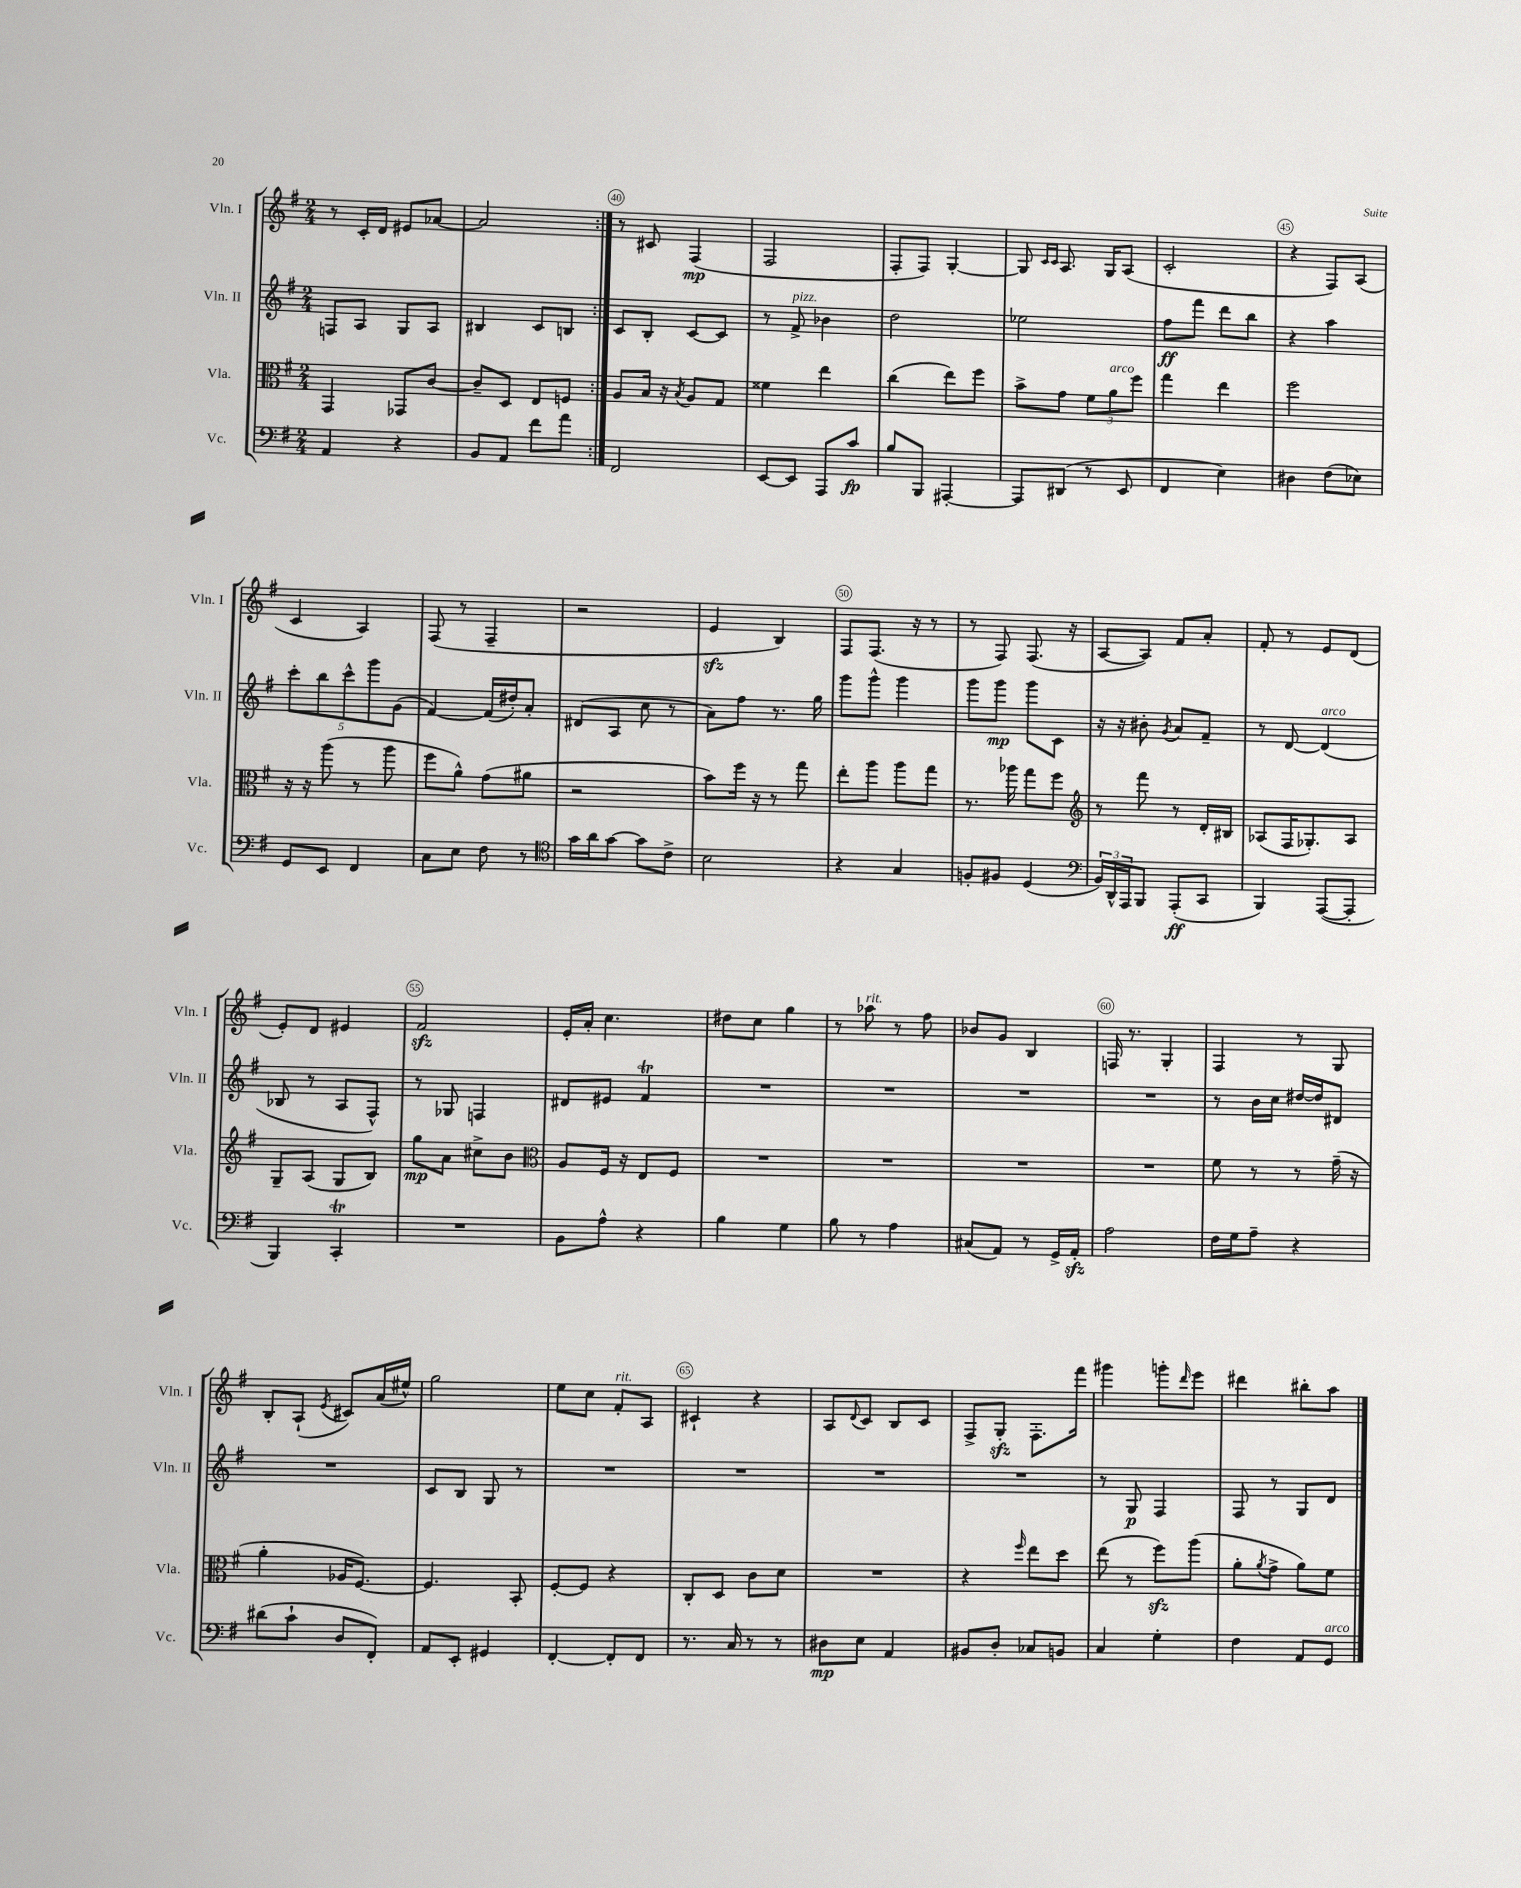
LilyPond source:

<<
\new StaffGroup <<
\new Staff = "s0" \with { instrumentName = "Vln. I" shortInstrumentName = "Vln. I" } {
    \clef treble \key g \major \numericTimeSignature \time 2/4
    \repeat volta 2 { r8 c'16-. d'16 eis'8 aes'8~ |
    aes'2 | }
    r8 cis'8 fis4\mp( |
    fis2 |
    fis8-. fis8) g4~-. |
    g8 \grace { c'16 c'16 } a8. g16 a8( |
    c'2-. |
    r4 fis8) a8( |
    c'4 a4) |
    fis8( r8 fis4-- |
    r2 |
    e'4\sfz b4) |
    fis8 fis8.( r16 r8 |
    r8 fis8) fis8.( r16 |
    a8~ a8) fis'8 a'8-. |
    fis'8-. r8 e'8 d'8( |
    e'8-.) d'8 eis'4 |
    fis'2\sfz |
    e'16-. a'16-. c''4. |
    dis''8 c''8 g''4 |
    r8 aes''8^\markup { \italic "rit." } r8 fis''8 |
    bes'8 g'8 b4 |
    f16 r8. g4-. |
    fis4 r8 g8 |
    b8-. a8-!( \acciaccatura { e'8 } cis'8) a'16( eis''16-^) |
    g''2 |
    e''8 c''8 fis'8-.^\markup { \italic "rit." } a8 |
    cis'4-! r4 |
    a8 \appoggiatura { d'8 } c'8 b8 c'8 |
    fis8-> g8-.\sfz fis8.-. fis'''16 |
    gis'''4 g'''8-. \grace { d'''16 } e'''8 |
    dis'''4 bis''8-. a''8 \bar "|." |
}
\new Staff = "s1" \with { instrumentName = "Vln. II" shortInstrumentName = "Vln. II" } {
    \clef treble \key g \major \numericTimeSignature \time 2/4
    \repeat volta 2 { f8 a8 g8 a8 |
    bis4 c'8 b8 | }
    c'8 b8-. c'8~ c'8 |
    r8 fis'8->^\markup { \italic "pizz." } bes'4 |
    d''2 |
    ees''2 |
    fis''8\ff fis'''8 d'''8 b''8 |
    r4 a''4 |
    \tuplet 5/4 { c'''8-. b''8 c'''8-^ g'''8 g'8( } |
    fis'4~) fis'16( dis''16-.) a'8-. |
    dis'8( a8 c''8 r8 |
    a'8) fis''8 r8. g''16 |
    g'''8 g'''8-^ g'''4 |
    g'''8 g'''8\mp g'''8 c'8 |
    r16 r16 bis'8-. \acciaccatura { g'8 } a'8 fis'8-- |
    r8 d'8~ d'4^\markup { \italic "arco" }( |
    bes8 r8 a8 fis8-^) |
    r8 ges8 f4 |
    dis'8 eis'8 fis'4\trill |
    R2 |
    R2 |
    R2 |
    R2 |
    r8 b'16 c''16 dis''16~ dis''16 dis'8 |
    R2 |
    c'8 b8 g8 r8 |
    R2 |
    R2 |
    R2 |
    R2 |
    r8 g8\p fis4 |
    fis8 r8 g8 d'8 \bar "|." |
}
\new Staff = "s2" \with { instrumentName = "Vla." shortInstrumentName = "Vla." } {
    \clef alto \key g \major \numericTimeSignature \time 2/4
    \repeat volta 2 { g,4 ges,8 c'8~ |
    c'8-- d8 e8 f8 | }
    a8 b16 r16 \acciaccatura { b8 } a8 g8 |
    fisis'4 e''4 |
    c''4( e''8) fis''8 |
    b'8-> g'8 \tuplet 3/2 { fis'8 a'8^\markup { \italic "arco" } fis''8 } |
    g''4 e''4 |
    fis''2 |
    r16 r16 a''8( r8 a''8 |
    fis''8 a'8-^) g'8( ais'8 |
    r2 |
    b'8) fis''16 r16 r8 g''8 |
    e''8-. a''8 a''8 g''8 |
    r8. aes''16 g''8 fis''8 |
    \clef treble r8 fis'''8 r8 d'16-. bis16 |
    aes8( fis16 ges8.-.) aes8 |
    g8-- a8( g8 b8) |
    g''8\mp a'8 cis''8-> b'8 |
    \clef alto a8 fis16 r16 e8 fis8 |
    R2 |
    R2 |
    R2 |
    R2 |
    fis'8 r8 r8 g'16--( r16 |
    a'4-. aes16 fis8.~) |
    fis4. b,8-. |
    fis8~-. fis8 r4 |
    c8-. d8 c'8 d'8 |
    R2 |
    r4 \grace { fis''16 } e''8 d''8 |
    e''8( r8 fis''8\sfz) a''8( |
    a'8-. \acciaccatura { a'8 } g'8-> a'8) fis'8 \bar "|." |
}
\new Staff = "s3" \with { instrumentName = "Vc." shortInstrumentName = "Vc." } {
    \clef bass \key g \major \numericTimeSignature \time 2/4
    \repeat volta 2 { a,4 r4 |
    b,8 a,8 fis'8 a'8 | }
    fis,2 |
    e,8~ e,8 a,,8 c'8\fp |
    b8 b,,8 ais,,4~-. |
    ais,,8 dis,8( r8 e,8 |
    fis,4 e4) |
    dis4 fis8( ees8) |
    g,8 e,8 fis,4 |
    c8 e8 fis8 r8 |
    \clef tenor g'16 a'16 g'8~ g'8 c'8-> |
    b2 |
    r4 g4 |
    f8-. fis8 d4( |
    \clef bass \tuplet 3/2 { b,16) d,16-^ a,,16 } b,,8 a,,8-.\ff( c,8 |
    b,,4) a,,8~( a,,8-. |
    b,,4) c,4-.\trill |
    R2 |
    b,8 a8-^ r4 |
    b4 g4 |
    b8 r8 a4 |
    cis8( a,8) r8 g,16-> a,16-.\sfz |
    a2 |
    fis16 g16 a8-- r4 |
    dis'8( c'8-! d8 fis,8-.) |
    a,8 e,8-. gis,4 |
    fis,4~-. fis,8-. fis,8 |
    r8. c16 r8 r8 |
    dis8\mp e8 a,4 |
    bis,8 d8-. ces8 b,8 |
    c4 g4-. |
    fis4 a,8 g,8^\markup { \italic "arco" } \bar "|." |
}
>>
>>
\layout { \context { \Score currentBarNumber = #38 \override BarNumber.break-visibility = ##(#f #t #t) barNumberVisibility = #(every-nth-bar-number-visible 5) \override BarNumber.stencil = #(make-stencil-circler 0.1 0.3 ly:text-interface::print) } }
